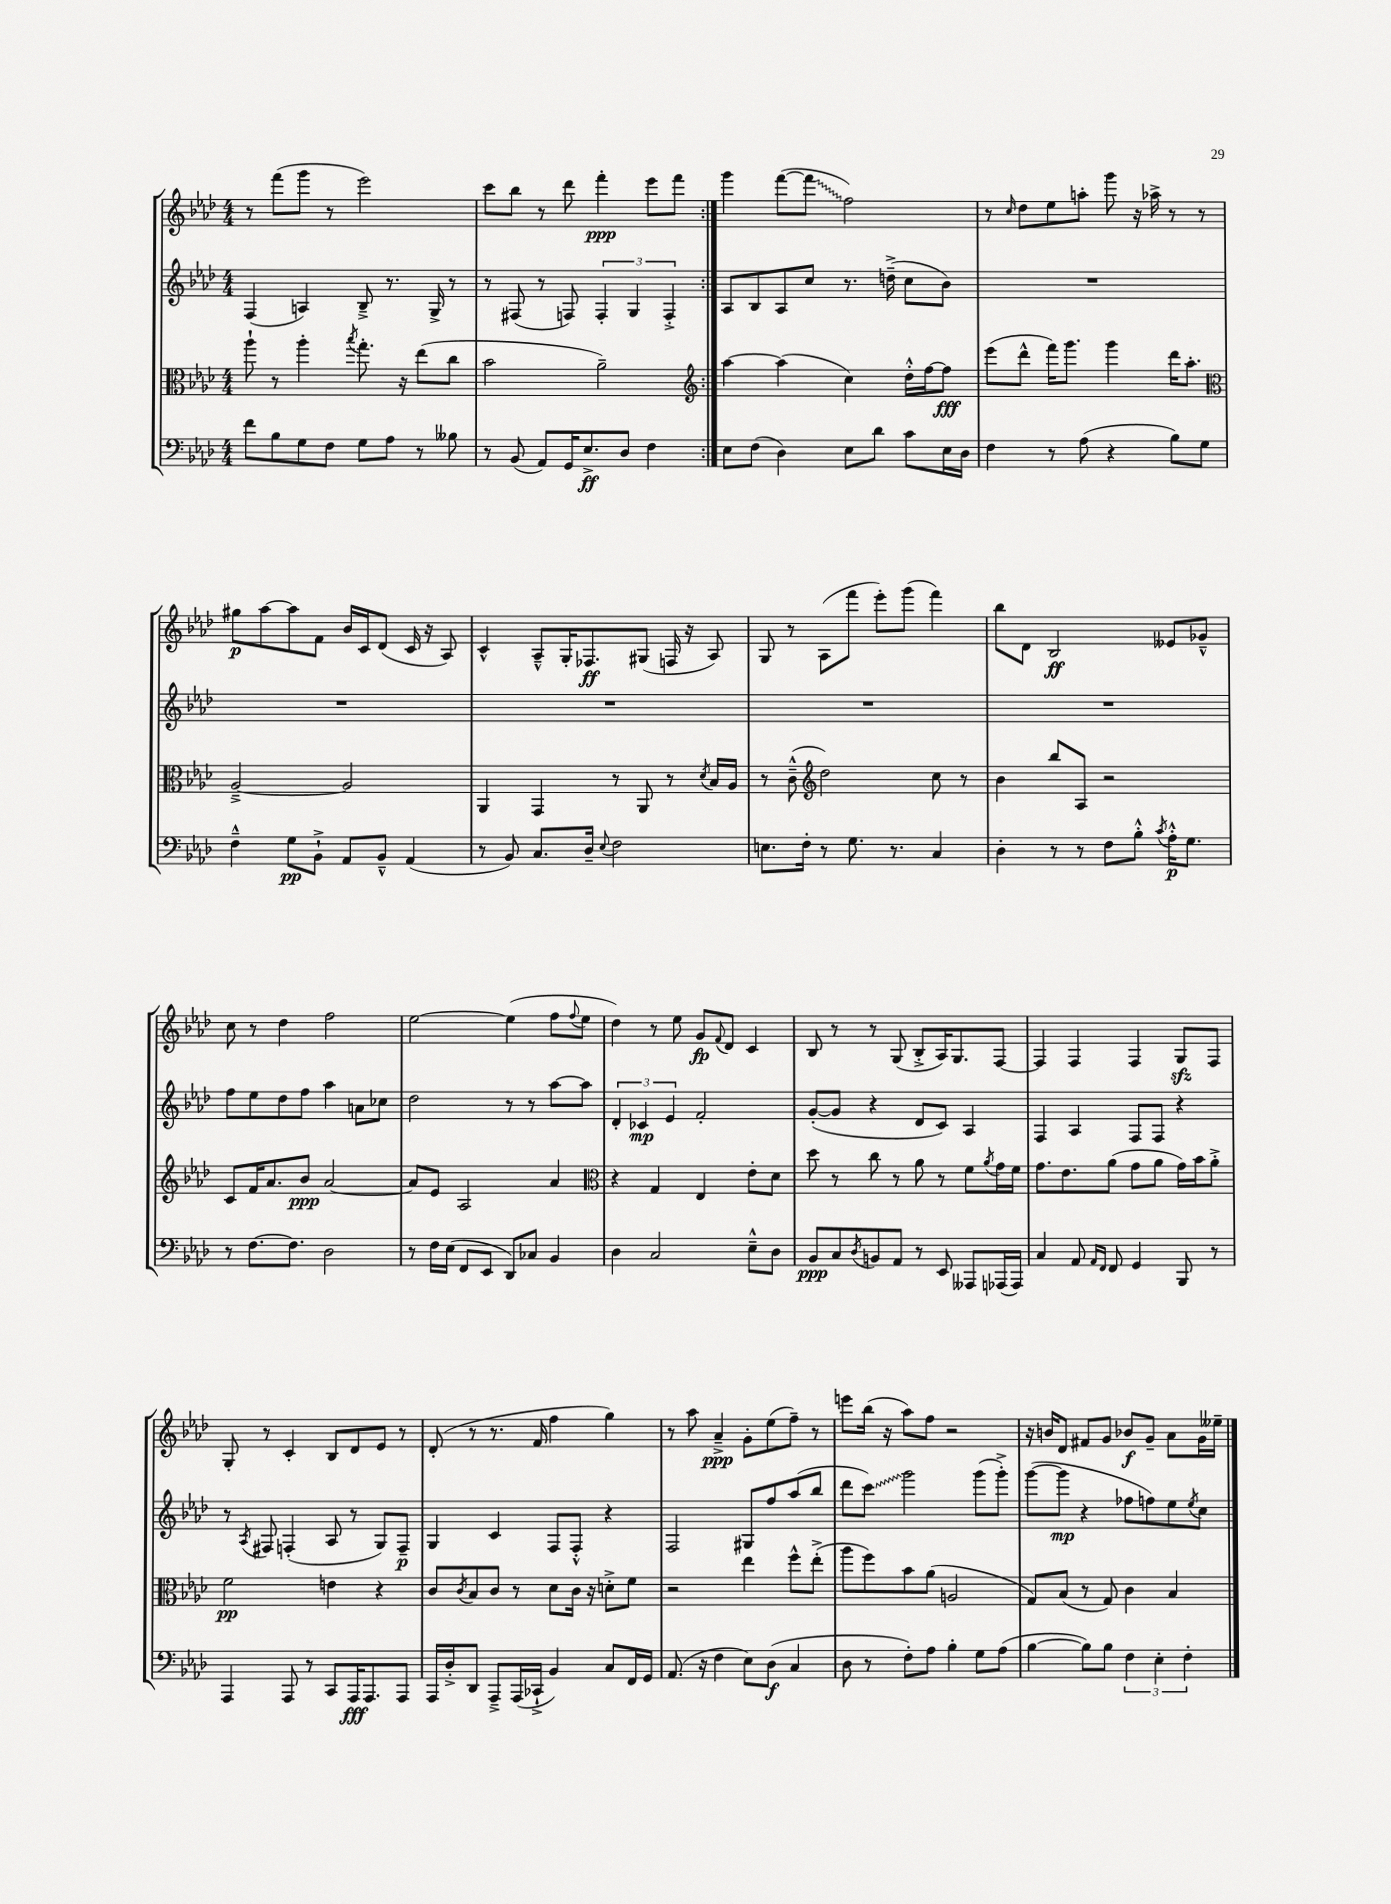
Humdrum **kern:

**kern	**kern	**kern	**kern
*staff4	*staff3	*staff2	*staff1
*clefF4	*clefC3	*clefG2	*clefG2
*k[b-e-a-d-]	*k[b-e-a-d-]	*k[b-e-a-d-]	*k[b-e-a-d-]
*M4/4	*M4/4	*M4/4	*M4/4
8f	8aa-`	(4F	8r
8B-	8r	.	(8fff
8G	4aa-'	4A)	8ggg
8F	.	.	8r
.	8qbb-	.	.
8G	8.gg'	8B-~^	2eee-)
8A-	.	8.r	.
.	16r	.	.
8r	(8ee-	.	.
.	.	16G^	.
8B--	8cc	8r	.
=	=	=	=
8r	2b-	8r	8ccc
(8BB-	.	(8F#	8bb-
8AA-)	.	8r	8r
16GG	.	8F)	8ddd-
8.E-^	.	.	.
.	2a-~)	6F'	4fff'
8D-	.	.	.
.	.	6G	.
4F	.	.	8eee-
.	.	6F'^	.
.	.	.	8fff
=:|!	=:|!	=:|!	=:|!
*	*clefG2	*	*
8E-	[4aa-	8A-	4ggg
(8F	.	8B-	.
4D-)	(4aa-]	8A-	([8fff
.	.	8cc	8fff]
8E-	4cc)	8.r	2ff)
8d-	.	.	.
.	.	(16dd~^	.
8c	16dd-'^^	8cc	.
.	[16ff	.	.
16E-	8ff]	8b-)	.
16D-	.	.	.
=	=	=	=
4F	(8eee-	1r	8r
.	.	.	16qqcc
.	8ddd-^^	.	8dd-
8r	16fff)	.	8ee-
.	8.ggg	.	.
(8A-	.	.	8aa'
4r	4ggg	.	8ggg
.	.	.	16r
.	.	.	16aa-^
8B-)	16ddd-	.	8r
.	8.aa-'	.	.
8G	.	.	8r
=	=	=	=
*	*clefC3	*	*
4F~^^	[2A-~^	1r	8gg#
.	.	.	[8aa-
8G	.	.	8aa-]
8BB-`^	.	.	8f
8AA-	2A-]	.	16b-
.	.	.	16c
8BB-~^^	.	.	(8d-
(4AA-	.	.	16c
.	.	.	16r
.	.	.	8A-)
=	=	=	=
8r	4AA-	1r	4c^^
8BB-)	.	.	.
8.C	4GG	.	8A-~^^
.	.	.	16G'
16D-~	.	.	8.F-
8qqE-	.	.	.
2F	8r	.	.
.	8AA-	.	(8G#
.	8r	.	16F
.	.	.	16r
.	8qd-	.	.
.	16B-	.	8A-)
.	16A-	.	.
=	=	=	=
8.E	8r	1r	8G
.	(8c~^^	.	8r
16F'	.	.	.
*	*clefG2	*	*
8r	2dd-)	.	(8A-
8.G	.	.	8fff
.	.	.	8eee-')
8.r	.	.	.
.	.	.	(8ggg
4C	8cc	.	4fff)
.	8r	.	.
=	=	=	=
4D-'	4b-	1r	8bb-
.	.	.	8d-
8r	8bb-	.	2B-
8r	8A-	.	.
8F	2r	.	.
8B-'^^	.	.	.
8qc	.	.	.
16A-'^^	.	.	8e--
8.G	.	.	.
.	.	.	8g-~^^
=	=	=	=
8r	8c	8ff	8cc
[8.F	16f	8ee-	8r
.	8.a-	.	.
.	.	8dd-	4dd-
8.F]	.	.	.
.	8b-	8ff	.
2D-	[2a-	4aa-	2ff
.	.	8a	.
.	.	8cc-	.
=	=	=	=
8r	8a-]	2dd-	[2ee-
16F	8e-	.	.
(16E-	.	.	.
8FF	2A-	.	.
8EE-	.	.	.
8DD-)	.	8r	(4ee-]
8C-	.	8r	.
4BB-	4a-	[8aa-	8ff
.	.	.	8qqff
.	.	8aa-]	8ee-
=	=	=	=
*	*clefC3	*	*
4D-	4r	6d-'	4dd-)
.	.	6c-	.
2C	4G	.	8r
.	.	6e-	.
.	.	.	8ee-
.	4E-	2f'	8g
.	.	.	8qqf
.	.	.	8d-
8E-~^^	8e-'	.	4c
8D-	8d-	.	.
=	=	=	=
8BB-	8dd-	([8g'	8B-
8C	8r	8g]	8r
8qD-	.	.	.
8BB	8cc	4r	8r
8AA-	8r	.	(8G
8r	8a-	8d-	8B-'^
8EE-	8r	8c)	16A-)
.	.	.	8.G
8AAA--	8f	4A-	.
.	8qa-	.	.
(16AAA-	16g	.	[8F
16AAA-)	16f	.	.
=	=	=	=
4C	8.g	4F	4F]
.	8.e-	.	.
8AA-	.	4A-	4F
16qqAA-	.	.	.
16qqFF	.	.	.
8FF	(8a-	.	.
4GG	8g	8F	4F
.	8a-	8F	.
8BBB-	16g)	4r	8G
.	16b-	.	.
8r	8a-'^	.	8F
=	=	=	=
4AAA-	2f	8r	8G'
.	.	8qA-	.
.	.	8F#	8r
8AAA-	.	(4F'	4c'
8r	.	.	.
8CC	4e	8A-	8B-
16AAA-	.	8r	8d-
8.AAA-	.	.	.
.	4r	8G)	8e-
8AAA-	.	8F~	8r
=	=	=	=
16AAA-	8c	4G	(8d-'
16D-'^	.	.	.
.	8qc	.	.
8DD-	8B-	.	8r
8AAA-~^	8c	4c	8.r
(16AAA-	8r	.	.
16CC-`^	.	.	16f
4BB-)	8d-	8F	4ff
.	16c	8F'^^	.
.	16r	.	.
8C	8d'^	4r	4gg)
16FF	8f	.	.
16GG	.	.	.
=	=	=	=
(8.AA-	2r	2F	8r
.	.	.	8aa-
16r	.	.	.
4F	.	.	4a-~^
8E-)	4ee-	8G#	8g'
(8D-	.	8ff	(8ee-
4C	8ff^^	(8aa-	8ff~)
.	(8ee-'^	8bb-	8r
=	=	=	=
8D-	8aa-	8ddd-	8eee
8r	8ff)	8ccc)	(16bb-
.	.	.	16r
8F')	8b-	2ggg	8aa-)
8A-	(8a-	.	8ff
4B-'	2A	.	2r
8G	.	(8ggg	.
(8A-	.	8ggg'^)	.
=	=	=	=
[4B-	8G)	([8ggg	16r
.	.	.	16b
.	(8B-	8ggg]	8d-
8B-])	8r	4r	8f#
8B-	8G)	.	8g
6F	4c	8ff-	8b-
.	.	8ff)	8g~
6E-'	.	.	.
.	4B-	8ee-	8a-
6F'	.	.	.
.	.	8qee-	.
.	.	8cc	16g
.	.	.	16ee--~
==	==	==	==
*-	*-	*-	*-
